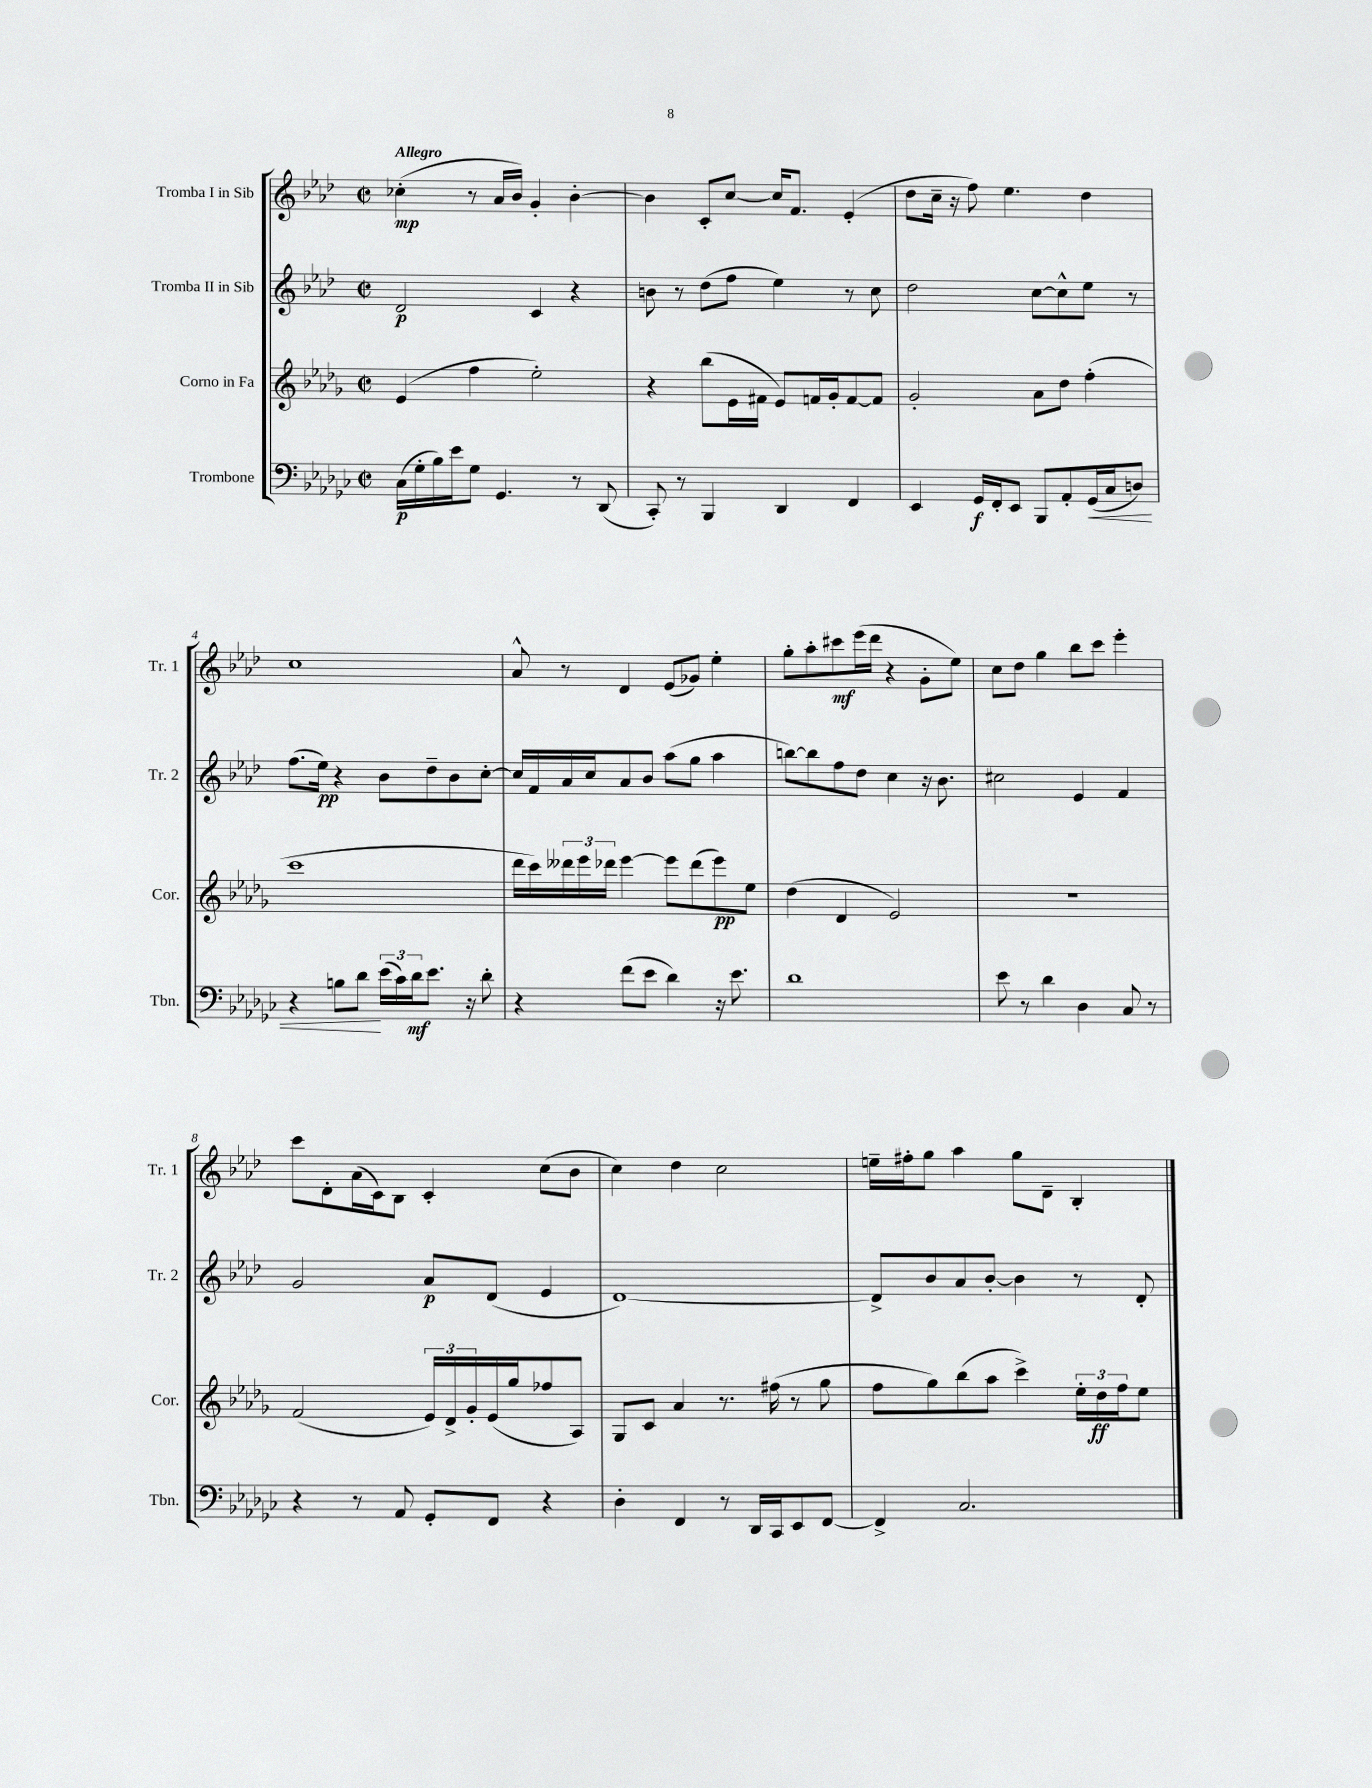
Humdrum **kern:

**kern	**kern	**kern	**kern
*staff4	*staff3	*staff2	*staff1
*clefF4	*clefG2	*clefG2	*clefG2
*k[b-e-a-d-g-c-]	*k[b-e-a-d-g-]	*k[b-e-a-d-]	*k[b-e-a-d-]
*M2/2	*M2/2	*M2/2	*M2/2
*met(c|)	*met(c|)	*met(c|)	*met(c|)
(16C-	(4e-	2d-	(4cc-'
16G-'	.	.	.
16B-)	.	.	.
16e-	.	.	.
8G-	4ff	.	8r
4.GG-	.	.	16a-
.	.	.	16b-)
.	2ee-')	4c	4g'
8r	.	4r	[4b-'
(8DD-	.	.	.
=	=	=	=
8CC-')	4r	8b	4b-]
8r	.	8r	.
4BBB-	(8bb-	(8dd-	8c'
.	16e-	8ff	[8cc
.	16f#	.	.
4DD-	8e-)	4ee-)	16cc]
.	.	.	8.f
.	16f	.	.
.	16g-'	.	.
4FF	[8f	8r	(4e-'
.	8f]	8cc	.
=	=	=	=
4EE-	2g-'	2dd-	8dd-
.	.	.	16cc~
.	.	.	16r
16GG-	.	.	8ff)
16FF'	.	.	.
8EE-	.	.	4.ee-
8BBB-	8a-	[8cc	.
8AA-'	8dd-	8cc^^]	.
(16GG-	(4ff'	8ee-	4dd-
16C-	.	.	.
8D)	.	8r	.
=	=	=	=
4r	1ccc	(8.ff	1cc
.	.	16ee-)	.
8B	.	4r	.
8d-	.	.	.
(24e-	.	8b-	.
24c-)	.	.	.
24d-	.	.	.
8.e-	.	8dd-~	.
.	.	8b-	.
16r	.	.	.
8d-'	.	[8cc'	.
=	=	=	=
4r	16ddd-	16cc]	8a-^^
.	16ccc)	16f	.
.	24ddd--	16a-	8r
.	24eee-	.	.
.	.	16cc	.
.	24ddd-	.	.
(8f	[4eee-	8a-	4d-
8e-	.	8b-	.
4d-)	8eee-]	(8aa-	(8e-
.	(8ddd-	8gg	8g-)
16r	8eee-)	4aa-	4ee-'
8.e-	.	.	.
.	8ee-	.	.
=	=	=	=
1d-	(4dd-	[8bb)	8gg'
.	.	8bb]	8aa-'
.	4d-	8ff	8ccc#
.	.	8dd-	(16eee-
.	.	.	16ddd-
.	2e-)	4cc	4r
.	.	16r	8g'
.	.	8.b-	.
.	.	.	8ee-)
=	=	=	=
8e-	1r	2cc#	8cc
8r	.	.	8dd-
4d-	.	.	4gg
4D-	.	4e-	8bb-
.	.	.	8ccc
8C-	.	4f	4eee-'
8r	.	.	.
=	=	=	=
4r	(2f	2g	8ccc
.	.	.	8d-'
8r	.	.	(16a-
.	.	.	16c)
8AA-	.	.	8B-
8GG-'	24e-)	8a-	4c'
.	24d-^	.	.
.	24g-'	.	.
8FF	(16e-	(8d-	.
.	16gg-	.	.
4r	8ff-	4e-	(8cc
.	8A-)	.	8b-
=	=	=	=
4D-'	8G-	[1d-)	4cc)
.	8c	.	.
4FF	4a-	.	4dd-
8r	8.r	.	2cc
16DD-	.	.	.
16CC-	(16ff#	.	.
8EE-	8r	.	.
[8FF	8gg-	.	.
=	=	=	=
4FF^]	8ff	8d-^]	16ee~
.	.	.	16ff#'
.	8gg-)	8b-	8gg
2.C-	(8bb-	8a-	4aa-
.	8aa-	[8b-'	.
.	4ccc^)	4b-]	8gg
.	.	.	8d-~
.	24ee-'	8r	4B-'
.	24dd-	.	.
.	24ff	.	.
.	8ee-	8d-'	.
==	==	==	==
*-	*-	*-	*-
